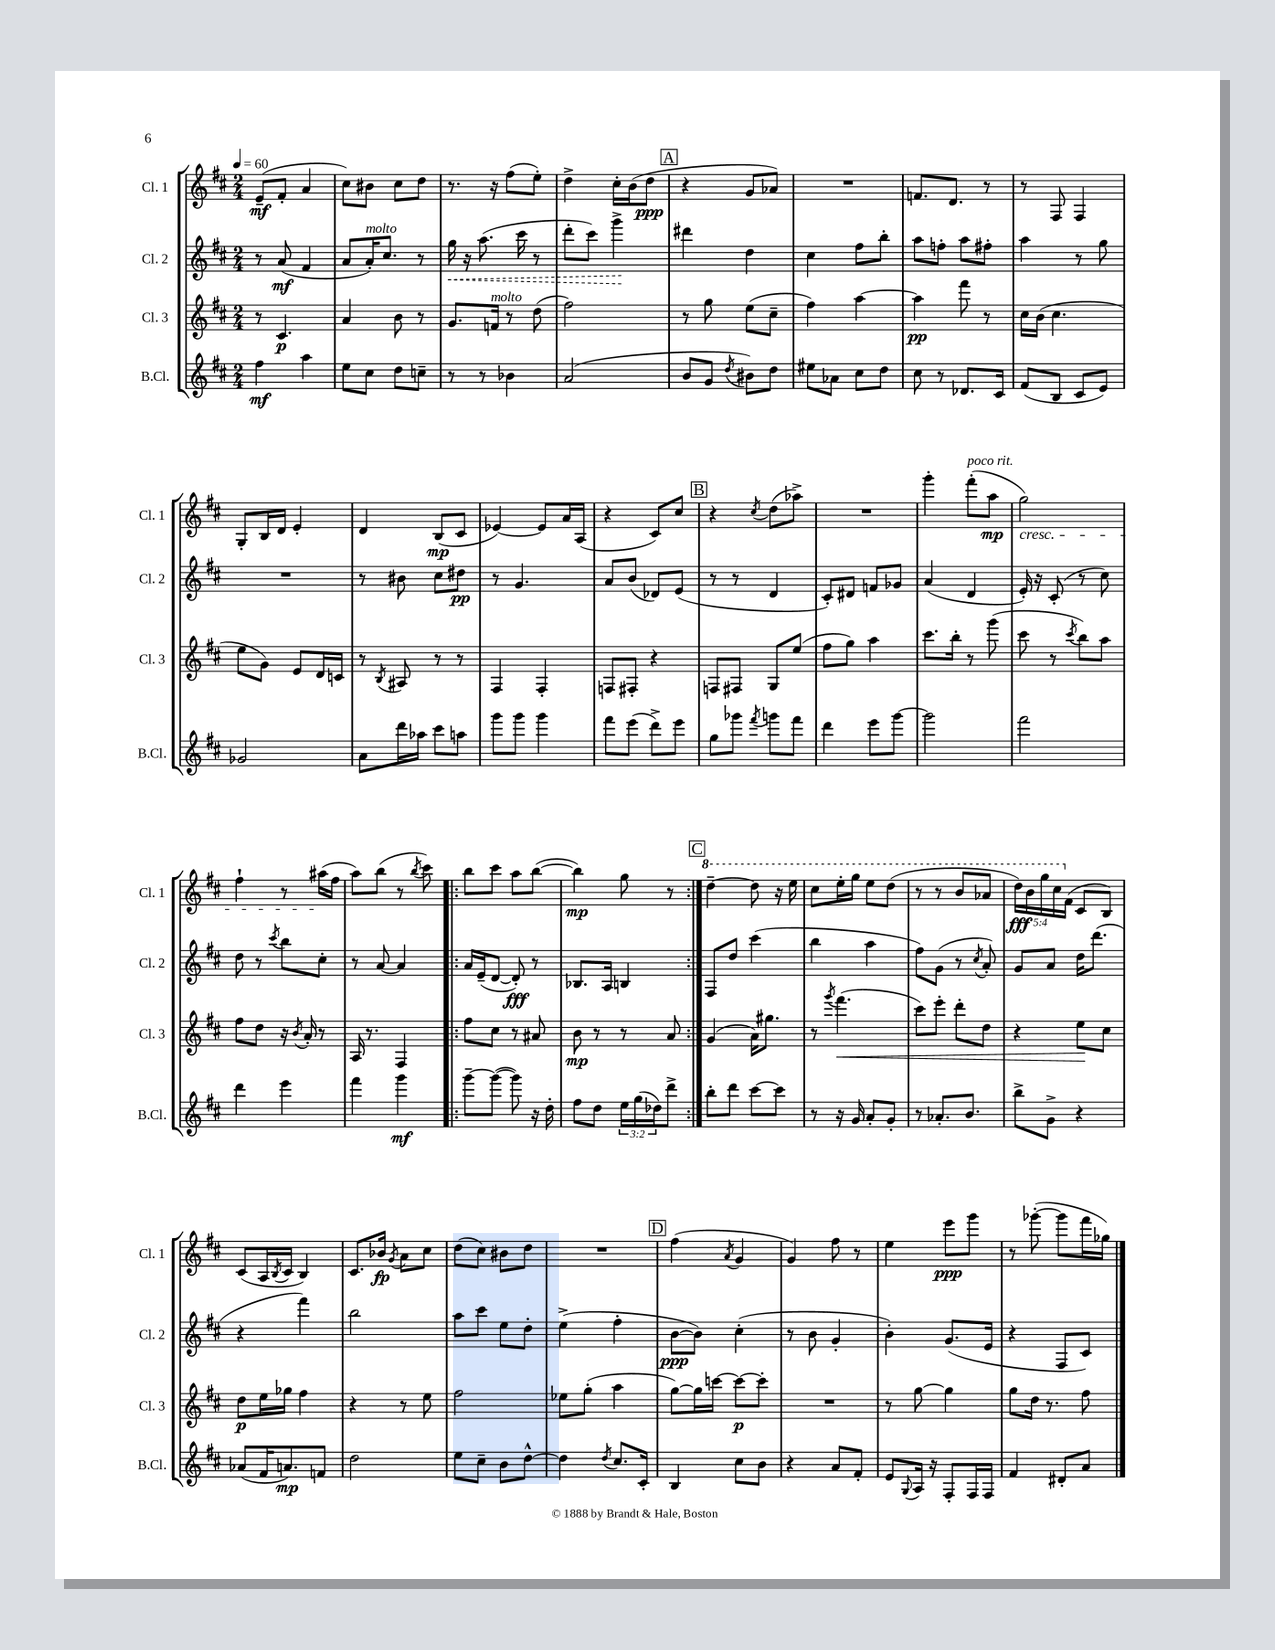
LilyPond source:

<<
\new StaffGroup <<
\new Staff = "s0" \with { instrumentName = "Cl. 1" shortInstrumentName = "Cl. 1" } {
    \clef treble \key d \major \numericTimeSignature \time 2/4 \override Staff.TupletNumber.text = #tuplet-number::calc-fraction-text \tempo 4 = 60
    e'8--\mf( fis'8-. a'4 |
    cis''8) bis'8 cis''8 d''8 |
    r8. r16 fis''8( e''8-.) |
    d''4-> cis''16-. b'16( d''8\ppp |
    \mark \markup { \box "A" } r4 g'8 aes'8) |
    R2 |
    f'8. d'8. r8 |
    r8 fis8 fis4 |
    g8-. b16 d'16 e'4-. |
    d'4 b8\mp( cis'8 |
    ees'4~) ees'8 a'16 a16( |
    r4 cis'8) cis''8 |
    \mark \markup { \box "B" } r4 \acciaccatura { cis''8 } d''8( aes''8->) |
    R2 |
    g'''4-. fis'''8-.^\markup { \italic "poco rit." }( a''8\mp |
    g''2\cresc) |
    fis''4-! r8 ais''16\!( fis''16 |
    a''8) b''8( r8 \acciaccatura { b''8 } cis'''8) |
    \repeat volta 2 { b''8 cis'''8 a''8 b''8~( |
    b''4\mp) g''8 r8 | }
    \mark \markup { \box "C" } \ottava #1 d'''4~-- d'''8 r16 e'''16 |
    cis'''8 e'''16-. g'''16 e'''8 d'''8( |
    r8 r8 b''8 aes''8 |
    \tuplet 5/4 { d'''16\fff) b''16 g'''16 cis'''16 \ottava #0 fis'16( } cis'8 b8) |
    cis'8( a16 \acciaccatura { b8 } cis'16 b4) |
    cis'8. bes'16\fp \acciaccatura { g'8 } a'8 cis''8 |
    d''8( cis''8) bis'8 d''8 |
    R2 |
    \mark \markup { \box "D" } fis''4( \acciaccatura { a'8 } g'4 |
    g'4) fis''8 r8 |
    e''4 e'''8\ppp g'''8 |
    r8 ges'''8~-.( ges'''8 fis'''16 ges''16) \bar "|." |
}
\new Staff = "s1" \with { instrumentName = "Cl. 2" shortInstrumentName = "Cl. 2" } {
    \clef treble \key d \major \numericTimeSignature \time 2/4
    r8 a'8\mf( fis'4 |
    a'8 a'16-.^\markup { \italic "molto" }) cis''8. r8 |
    \once \override Hairpin.style = #'dashed-line g''16\< r16 a''8.( cis'''16 r8 |
    d'''8-. cis'''8) g'''4->\! |
    \mark \markup { \box "A" } dis'''4 d''4 |
    cis''4 fis''8 b''8-. |
    a''8 f''8-. a''8 fis''8-. |
    a''4 r8 g''8 |
    R2 |
    r8 bis'8 cis''8 dis''8\pp |
    r8 g'4. |
    a'8 b'8( des'8) e'8( |
    \mark \markup { \box "B" } r8 r8 d'4 |
    cis'8-.) dis'8 f'8 ges'8 |
    a'4( d'4 |
    e'16-.) r16 cis'8-.( r8 cis''8) |
    d''8 r8 \acciaccatura { cis'''8 } b''8 cis''8-. |
    r8 a'8~ a'4 |
    \repeat volta 2 { a'16 e'16--( d'8~ d'8-.\fff) r8 |
    bes8. a16 b4 | }
    \mark \markup { \box "C" } fis8 d''8 cis'''4( |
    b''4 a''4 |
    fis''8) g'8( r8 \acciaccatura { cis''8 } a'8-.) |
    g'8 a'8 d''16 d'''8.( |
    r4 fis'''4) |
    b''2 |
    a''8 cis'''8 e''8 d''8-. |
    e''4->( fis''4-. |
    \mark \markup { \box "D" } b'8~\ppp b'8) cis''4-.( |
    r8 b'8 g'4-. |
    b'4-.) g'8.( e'16 |
    r4 fis8 cis'8) \bar "|." |
}
\new Staff = "s2" \with { instrumentName = "Cl. 3" shortInstrumentName = "Cl. 3" } {
    \clef treble \key d \major \numericTimeSignature \time 2/4
    r8 cis'4.\p |
    a'4 b'8 r8 |
    g'8. f'16^\markup { \italic "molto" } r8 d''8( |
    fis''2) |
    \mark \markup { \box "A" } r8 g''8 e''8( cis''8-- |
    fis''4) a''4~ |
    a''4\pp fis'''8 r8 |
    cis''16 b'16( cis''4. |
    e''8 g'8) e'8 d'16 c'16 |
    r8 \acciaccatura { b8 } ais8 r8 r8 |
    fis4 fis4-. |
    f8 fis8-. r4 |
    \mark \markup { \box "B" } f8 fis8 g8 e''8( |
    fis''8 g''8) a''4 |
    cis'''8. b''16-. r8 g'''8( |
    cis'''8 r8 \acciaccatura { cis'''8 } b''8) a''8 |
    fis''8 d''8 r16 \acciaccatura { b'8 } a'16-. r8 |
    a16 r8. fis4 |
    \repeat volta 2 { fis''8 cis''8 r8 ais'8 |
    b'8\mp r8 r8 a'8 | }
    \mark \markup { \box "C" } g'4( a'16) gis''8. |
    r8 \acciaccatura { g'''8 } fis'''4.\<( |
    cis'''8) e'''8-. d'''8-. d''8 |
    r4 e''8\! cis''8 |
    d''8\p e''16 ges''16 fis''4 |
    r4 r8 e''8 |
    fis''2 |
    ees''8 g''8-.( a''4 |
    \mark \markup { \box "D" } g''8~) g''16 c'''16~ c'''8~\p c'''8-. |
    R2 |
    r8 g''8~ g''4 |
    g''8 d''16 r8. fis''8 \bar "|." |
}
\new Staff = "s3" \with { instrumentName = "B.Cl." shortInstrumentName = "B.Cl." } {
    \clef treble \key d \major \numericTimeSignature \time 2/4 \override Staff.TupletNumber.text = #tuplet-number::calc-fraction-text
    fis''4\mf a''4 |
    e''8 cis''8 d''8 c''8-- |
    r8 r8 bes'4 |
    a'2( |
    \mark \markup { \box "A" } b'8 g'8 \acciaccatura { d''8 } bis'8) d''8 |
    eis''8 aes'8 cis''8 d''8 |
    cis''8 r8 des'8. cis'16 |
    fis'8( b8 cis'8 e'8) |
    ges'2 |
    a'8 d'''16 aes''16 cis'''8 a''8 |
    g'''8 g'''8 g'''4 |
    fis'''8 e'''8( d'''8->) e'''8 |
    \mark \markup { \box "B" } g''8 ges'''8 \acciaccatura { fis'''8 } g'''8 fis'''8 |
    d'''4 e'''8 g'''8~ |
    g'''2 |
    fis'''2 |
    d'''4 e'''4 |
    fis'''4 g'''4\mf |
    \repeat volta 2 { g'''8~-- g'''8~( g'''8) r16 d''16-. |
    fis''8 d''8 \tuplet 3/2 { e''16 g''16( des''16) } d'''8-> | }
    \mark \markup { \box "C" } b''8-. d'''8 cis'''8~ cis'''8 |
    r8 r16 g'16 a'8-. g'8-. |
    r8 aes'8.-. b'8. |
    b''8-> g'8-> r4 |
    aes'8( fis'16 a'8.\mp) f'8 |
    d''2 |
    e''8 cis''8-- b'8 d''8~-^ |
    d''4 \acciaccatura { d''8 } cis''8. cis'16-. |
    \mark \markup { \box "D" } b4 cis''8 b'8 |
    r4 a'8 fis'8-. |
    e'8 \appoggiatura { g8 } a16 r16 fis8-. fis16 fis16 |
    fis'4 dis'8-. a'8 \bar "|." |
}
>>
>>
\layout { \context { \Score \remove "Bar_number_engraver" } }
